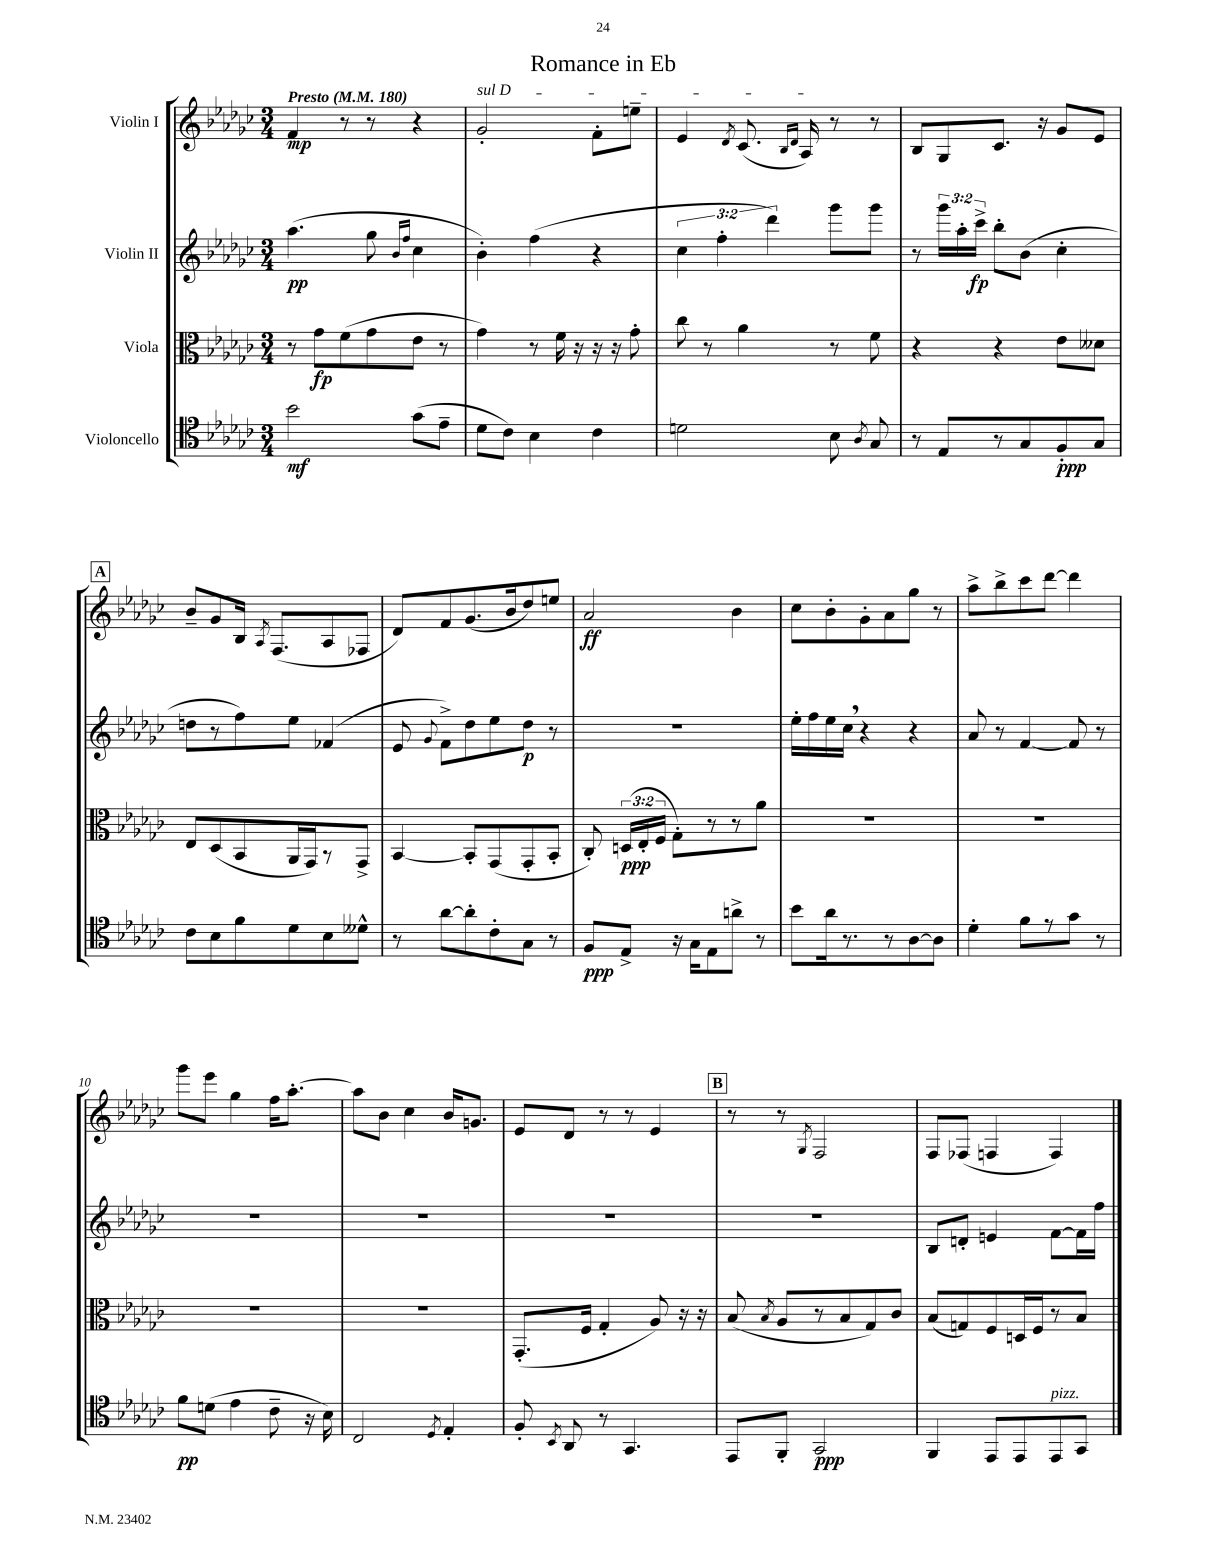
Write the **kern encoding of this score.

**kern	**dynam	**kern	**dynam	**kern	**dynam	**kern	**dynam
*part4	*part4	*part3	*part3	*part2	*part2	*part1	*part1
*staff4	*staff4	*staff3	*staff3	*staff2	*staff2	*staff1	*staff1
*I"Violoncello	*	*I"Viola	*	*I"Violin II	*	*I"Violin I	*
*clefC4	*	*clefC3	*	*clefG2	*	*clefG2	*
*k[b-e-a-d-g-c-]	*	*k[b-e-a-d-g-c-]	*	*k[b-e-a-d-g-c-]	*	*k[b-e-a-d-g-c-]	*
*M3/4	*	*M3/4	*	*M3/4	*	*M3/4	*
*MM180	*	*MM180	*	*MM180	*	*MM180	*
=1	=1	=1	=1	=1	=1	=1	=1
!	!	!	!	!	!	!LO:TX:a:B:t=Presto	!
2b-\	mf	8r	.	(4.aa-\	pp	4f/	mp
.	.	8g-\L	fp	.	.	.	.
.	.	(8f\	.	.	.	8r	.
.	.	8g-\	.	8gg-\	.	8r	.
.	.	.	.	16qqb-/LL	.	.	.
.	.	.	.	16qqff/JJ	.	.	.
(8g-\L	.	8e-\J	.	4cc-\	.	4r	.
8e-~\J	.	8r	.	.	.	.	.
=2	=2	=2	=2	=2	=2	=2	=2
!	!	!	!	!	!	!LO:TX:a:i:t=sul D	!
8d-\L	.	4g-\)	.	4b-'\)	.	2g-'/	.
8c-\J)	.	.	.	.	.	.	.
4B-\	.	8r	.	(4ff\	.	.	.
.	.	16f\	.	.	.	.	.
.	.	16r	.	.	.	.	.
4c-\	.	16r	.	4r	.	8f'\L	.
.	.	16r	.	.	.	.	.
.	.	8g-'\	.	.	.	8een~\J	.
=3	=3	=3	=3	=3	=3	=3	=3
2dn\	.	8cc-\	.	6cc-\	.	4e-/	.
.	.	8r	.	.	.	.	.
.	.	.	.	6ff'\	.	.	.
.	.	.	.	.	.	8qd-/	.
.	.	4a-\	.	.	.	(8.c-/	.
.	.	.	.	6ddd-\)	.	.	.
.	.	.	.	.	.	16qqB-/LL	.
.	.	.	.	.	.	16qqd-/JJ	.
.	.	.	.	.	.	16A-/)	.
8B-\	.	8r	.	8ggg-\L	.	8r	.
8qA-/	.	.	.	.	.	.	.
8G-/	.	8f\	.	8ggg-\J	.	8r	.
=4	=4	=4	=4	=4	=4	=4	=4
8r	.	4r	.	8r	.	8B-/L	.
8E-/L	.	.	.	24ggg-\LL	.	8G-/	.
.	.	.	.	24aa-'\	.	.	.
.	.	.	.	24ccc-^\JJ	fp	.	.
8r	.	4r	.	8bb-'\L	.	8.c-/J	.
8G-/	.	.	.	(8b-\J	.	.	.
.	.	.	.	.	.	16r	.
8F'/	ppp	8e-\L	.	4cc-'\	.	8g-/L	.
8G-/J	.	8d--X\J	.	.	.	8e-/J	.
!!LO:LB:g=z
!!LO:REH:place=s1:t=A
=5	=5	=5	=5	=5	=5	=5	=5
8c-\L	.	8E-/L	.	8ddn\L	.	8b-~/L	.
8B-\	.	(8D-/	.	8r	.	8g-/	.
8f\	.	8BB-/	.	8ff\)	.	16B-/Jk	.
.	.	.	.	.	.	8qA-/	.
.	.	.	.	.	.	(8.F/L	.
8d-\	.	16AA-/L	.	8ee-\J	.	.	.
.	.	16GG-/J)	.	.	.	.	.
8B-\	.	8r	.	(4f-X/	.	8A-/	.
8d--X^^\J	.	8GG-^/J	.	.	.	8F-X/J	.
=6	=6	=6	=6	=6	=6	=6	=6
8r	.	[4BB-/	.	8e-/	.	8d-/L)	.
.	.	.	.	8qqg-/	.	.	.
[8a-\L	.	.	.	8f^\L)	.	8f/	.
8a-'\]	.	8BB-'/L]	.	8dd-\	.	(8.g-/	.
8c-'\	.	(8GG-/	.	8ee-\	.	.	.
.	.	.	.	.	.	16b-/k	.
8G-\J	.	8GG-'/	.	8dd-\J	p	8dd-/)	.
8r	.	8BB-'/J	.	8r	.	8een/J	.
=7	=7	=7	=7	=7	=7	=7	=7
8F/L	ppp	8C-'/)	.	2.r	.	2a-/	ff
8E-^/J	.	(24Dn/LL	ppp	.	.	.	.
.	.	24E-'/	.	.	.	.	.
.	.	24F/JJ	.	.	.	.	.
16r	.	8G-'\L)	.	.	.	.	.
16G-\KL	.	.	.	.	.	.	.
8E-\	.	8r	.	.	.	.	.
8an^\J	.	8r	.	.	.	4b-\	.
8r	.	8a-\J	.	.	.	.	.
=8	=8	=8	=8	=8	=8	=8	=8
8b-\L	.	2.r	.	16ee-'\LL	.	8cc-\L	.
.	.	.	.	16ff\	.	.	.
16a-\k	.	.	.	16ee-\	.	8b-'\	.
8.r	.	.	.	16cc-,\JJ	.	.	.
.	.	.	.	4r	.	8g-'\	.
8r	.	.	.	.	.	8a-\	.
[8A-\	.	.	.	4r	.	8gg-\J	.
8A-\J]	.	.	.	.	.	8r	.
=9	=9	=9	=9	=9	=9	=9	=9
4d-'\	.	2.r	.	8a-/	.	8aa-^\L	.
.	.	.	.	8r	.	8bb-^\	.
8f\L	.	.	.	[4f/	.	8ccc-\	.
8r	.	.	.	.	.	[8ddd-\J	.
8g-\J	.	.	.	8f/]	.	4ddd-\]	.
8r	.	.	.	8r	.	.	.
!!LO:LB:g=z
=10	=10	=10	=10	=10	=10	=10	=10
8f\L	pp	2.r	.	2.r	.	8ggg-\L	.
(8dn\J	.	.	.	.	.	8eee-\J	.
4e-\	.	.	.	.	.	4gg-\	.
8c-~\	.	.	.	.	.	16ff\KL	.
.	.	.	.	.	.	[8.aa-'\J	.
16r	.	.	.	.	.	.	.
16B-\)	.	.	.	.	.	.	.
=11	=11	=11	=11	=11	=11	=11	=11
2C-/	.	2.r	.	2.r	.	8aa-\L]	.
.	.	.	.	.	.	8b-\J	.
.	.	.	.	.	.	4cc-\	.
8qD-/	.	.	.	.	.	.	.
4E-'/	.	.	.	.	.	16b-/KL	.
.	.	.	.	.	.	8.gn/J	.
=12	=12	=12	=12	=12	=12	=12	=12
8F'/	.	(8.GG-'/L	.	2.r	.	8e-/L	.
8qBB-/	.	.	.	.	.	.	.
8AA-/	.	.	.	.	.	8d-/J	.
.	.	16F/Jk	.	.	.	.	.
8r	.	4G-'/	.	.	.	8r	.
4.GG-/	.	.	.	.	.	8r	.
.	.	8A-/)	.	.	.	4e-/	.
.	.	16r	.	.	.	.	.
.	.	16r	.	.	.	.	.
!!LO:REH:place=s1:t=B
=13	=13	=13	=13	=13	=13	=13	=13
8EE-/L	.	(8B-/	.	2.r	.	8r	.
.	.	8qB-/	.	.	.	.	.
8FF'/J	.	8A-/L	.	.	.	8r	.
.	.	.	.	.	.	8qG-/	.
2GG-/	ppp	8r	.	.	.	2F/	.
.	.	8B-/	.	.	.	.	.
.	.	8G-/)	.	.	.	.	.
.	.	8c-/J	.	.	.	.	.
=14	=14	=14	=14	=14	=14	=14	=14
4FF/	.	(8B-/L	.	8B-/L	.	8F/L	.
.	.	8Gn/)	.	8dn'/J	.	(8F-X/J	.
8EE-/L	.	8F/	.	4en/	.	4Fn/	.
8EE-/	.	16Dn/L	.	.	.	.	.
.	.	16F/J	.	.	.	.	.
!LO:TX:a:i:t=pizz.	!	!	!	!	!	!	!
8EE-/	.	8r	.	[8f\L	.	4F/)	.
8GG-/J	.	8B-/J	.	16f\L]	.	.	.
.	.	.	.	16ff\JJ	.	.	.
==	==	==	==	==	==	==	==
*-	*-	*-	*-	*-	*-	*-	*-
